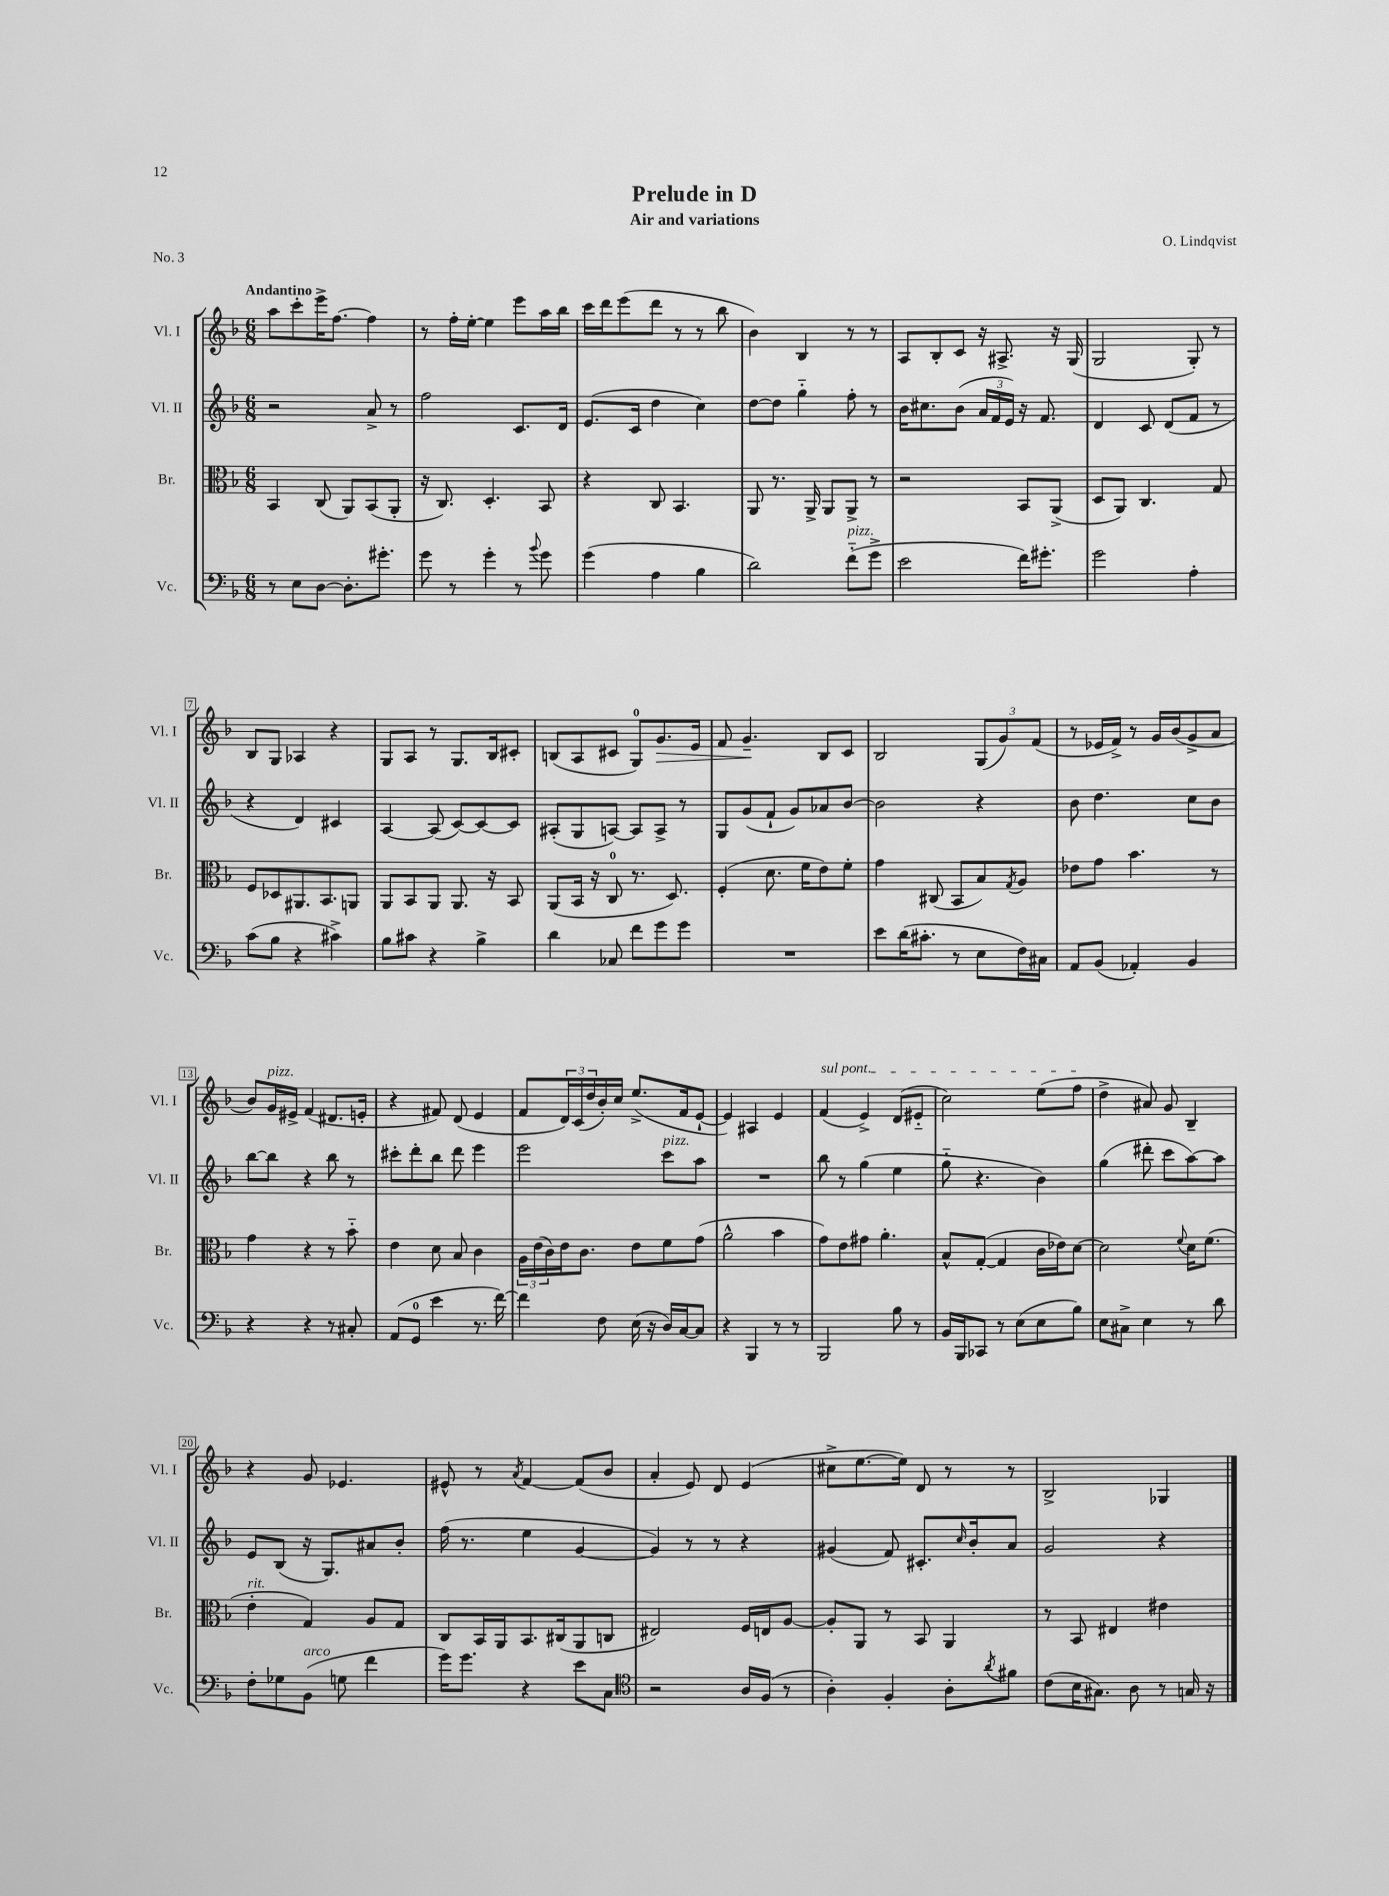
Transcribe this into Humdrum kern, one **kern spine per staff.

**kern	**kern	**kern	**kern
*staff4	*staff3	*staff2	*staff1
*clefF4	*clefC3	*clefG2	*clefG2
*k[b-]	*k[b-]	*k[b-]	*k[b-]
*M6/8	*M6/8	*M6/8	*M6/8
8r	4BB-/	2r	8aa\L
8E\L	.	.	8ccc'\
[8D\J	(8C/	.	16eee^\K
.	.	.	[8.ff\J
8.D'\]L	8AA/L)	.	.
.	(8BB-/	8a^/	4ff\]
8.g#'\J	.	.	.
.	8AA'/J	8r	.
=	=	=	=
8g\	16r	2ff\	8r
.	8.C/)	.	.
8r	.	.	16ff'\LL
.	.	.	[16ee'\JJ
4g'\	4.D'/	.	4ee\]
8r	.	8.c/L	8eee\L
8qqb-/	.	.	.
8g\	8BB-/	.	16aa\L
.	.	16d/Jk	16bb-\JJ
=	=	=	=
(4g\	4r	(8.e/L	16ccc\LL
.	.	.	16ddd\J
.	.	.	(8eee\
.	.	16c/Jk	.
4A\	8C/	4dd\	8ddd\J
.	4.BB-/	.	8r
4B-\	.	4cc\)	8r
.	.	.	8bb-\
=	=	=	=
2d\)	8AA/	[8dd\L	4b-\)
.	8.r	8dd\]J	.
.	.	4gg'~\	4B-/
.	16AA^/	.	.
.	8AA/L	.	.
(8f'~\L	8AA^/J	8ff'\	8r
8g^\J	8r	8r	8r
=	=	=	=
2e\	2r	16b-\LK	8A/L
.	.	8.cc#\	.
.	.	.	8B-'/
.	.	(8b-\J	8c/J
.	.	24a/LL	16r
.	.	24f/	.
.	.	.	8.A#^/
.	.	24e/JJ)	.
16f\LK)	8BB-/L	16r	.
8.g#'\J	.	8.f/	.
.	(8AA^/J	.	16r
.	.	.	(16G/
=	=	=	=
2g\	8D/L	4d/	2G/
.	8AA/J)	.	.
.	4.C/	8c/	.
.	.	(8d/L	.
4A'\	.	8f/J	8G'/)
.	8G/	8r	8r
=	=	=	=
(8c\L	8F/L	4r	8B-/L
8B-\J	8D-/	.	8G/J
4r	8.AA#/	4d/)	4A-/
.	8.BB-/	.	.
4c#^\)	.	4c#/	4r
.	8AA/J	.	.
=	=	=	=
8B-\L	8AA/L	[4A/	8G/L
8c#\J	8BB-/	.	8A/J
4r	8AA/J	(8A/]	8r
.	8.AA/	[8c/L)	8.G/L
4B-^\	.	8c/_	.
.	16r	.	16B-/k
.	8BB-/	8c/]J	8c#'/J
=	=	=	=
4d\	(8AA/L	(8A#'/L	(8B/L
.	16BB-/Jk	8G/	8A/
.	16r	.	.
8C-/	8C/	[8A/J)	8c#/J
8f\L	8.r	8A/]L	8G/L)
8g\	.	8A^/J	8.g/
.	8.D/)	.	.
8g\J	.	8r	.
.	.	.	16e/Jk
=	=	=	=
2.r	(4F'/	8G/L	8f/
.	.	(8g/	4.g~/
.	8.d\	8f`/J	.
.	.	8g/L)	.
.	16f\LK	.	.
.	8e\)	8a-/	8B-/L
.	8f'\J	[8b-/J	8c/J
=	=	=	=
8e\L	4g\	2b-\]	2B-/
(16d\K	.	.	.
8.c#'\J	.	.	.
.	(8C#/	.	.
8r	8BB-/L	.	.
8E\L	8B-/)	4r	(12G/L
.	.	.	12g/)
.	8qG/	.	.
16F\L)	8A/J	.	.
.	.	.	(12f/J
16C#\JJ	.	.	.
=	=	=	=
8AA/L	8e-\L	8b-\	8r
(8BB-/J	8g\J	4.dd\	16e-/LL
.	.	.	16f^/JJ)
4AA-'/)	4.b-\	.	8r
.	.	.	16g/LL
.	.	.	(16b-/J
4BB-/	.	8cc\L	8g^/
.	8r	8b-\J	8a/J
=	=	=	=
4r	4g\	[8bb-\L	8b-/L)
.	.	8bb-\]J	16g/L
.	.	.	16e#^/JJ
4r	4r	4r	(4f/
8r	8r	8bb-\	8.d#/L
8C#'/	8b-'~\	8r	.
.	.	.	16e'/Jk
=	=	=	=
(8AA/L	4e\	8ccc#'\L	4r
8GG/J	.	8ddd'\	.
4e\	8d\	8bb-\J	8f#/)
.	8B-/	8ddd\	(8d/
8.r	4c\	4eee\	4e/
[16f\)	.	.	.
=	=	=	=
4f\]	24A\LL	2eee\	8f/L
.	(24e\	.	.
.	24c\)	.	.
.	16e\J	.	24d/L)
.	.	.	(24c/
.	8.c\J	.	.
.	.	.	24dd/
8F\	.	.	16b-'/)
.	.	.	16cc/JJ
(16E\	8e\L	.	(8.ee^/L
16r	.	.	.
16D/LL)	8f\	8ccc\L	.
[16C/J	.	.	16f/k
8C/]J	(8g\J	8aa\J	[8e`/J
=	=	=	=
4r	2a^^\	2.r	4e/])
4BBB-/	.	.	4A#/
8r	4b-\	.	4e/
8r	.	.	.
=	=	=	=
2BBB-/	8g\L)	8bb-\	(4f/
.	8e\	8r	.
.	8g#\J	(4gg\	4e^/)
.	4.a'\	.	.
8B-\	.	4ee\	(8d/L
8r	.	.	8e#'~/J
=	=	=	=
16BB-/LL	8B-^^/L	8gg'~\	2cc\)
16BBB-/J	.	.	.
8CC-/J	([8G'/J	4.r	.
8r	4G/]	.	.
(8E\L	.	.	.
8E\	16c\LL	4b-\)	(8ee\L
.	16e-\J)	.	.
8B-\J)	[8d\J	.	8ff\J
=	=	=	=
8E\L	2d\]	(4gg\	4dd^\
8C#^\J	.	.	.
4E\	.	8ddd#'\	8a#/)
.	.	8ccc\L	8g/
.	8qqf/	.	.
8r	16d\LK	[8aa\)	4B-~/
.	(8.f\J	.	.
8d\	.	8aa\]J	.
=	=	=	=
8F'\L	4e'\	8e/L	4r
8G-\	.	(8B-/J	.
(8BB-\J	4G/)	16r	8g/
.	.	8.G/L)	.
8G\	.	.	4.e-/
4f\	8A/L	8a#/	.
.	8G/J	8b-'/J	.
=	=	=	=
16g\LK)	8C/L	(16ff\	8e#^^/
8.g\J	.	8.r	.
.	16BB-/L	.	8r
.	16AA/J	.	.
.	.	.	8qa/
4r	8.BB-/	4ee\	[4f/
.	(16C#/k	.	.
8e\L	8AA/	[4g/	(8f/]L
8C\J	8C/J	.	8b-/J
=	=	=	=
*clefC4	*	*	*
2r	2E#/)	4g/])	4a'/
.	.	8r	8e/)
.	.	8r	8d/
16A/LL	16F/LL	4r	(4e/
(16F/JJ	16E/J	.	.
8r	[8A/J	.	.
=	=	=	=
4A'\)	8A'/]L	(4g#/	8cc#^\L
.	8AA/J	.	[8.ee\
4F'/	8r	8f/)	.
.	.	.	16ee\]Jk)
.	8BB-/	8.c#'/L	8d/
8A'\L	4AA/	.	8r
.	.	16qqcc/	.
.	.	16b-'/k	.
8qa/	.	.	.
8f#\J	.	8a/J	8r
=	=	=	=
(8c\L	8r	2g/	2B-^/
16B-\K	8BB-/	.	.
8.G#\J)	.	.	.
.	4E#/	.	.
8A\	.	.	.
8r	4e#\	4r	4G-/
16G/	.	.	.
16r	.	.	.
==	==	==	==
*-	*-	*-	*-
